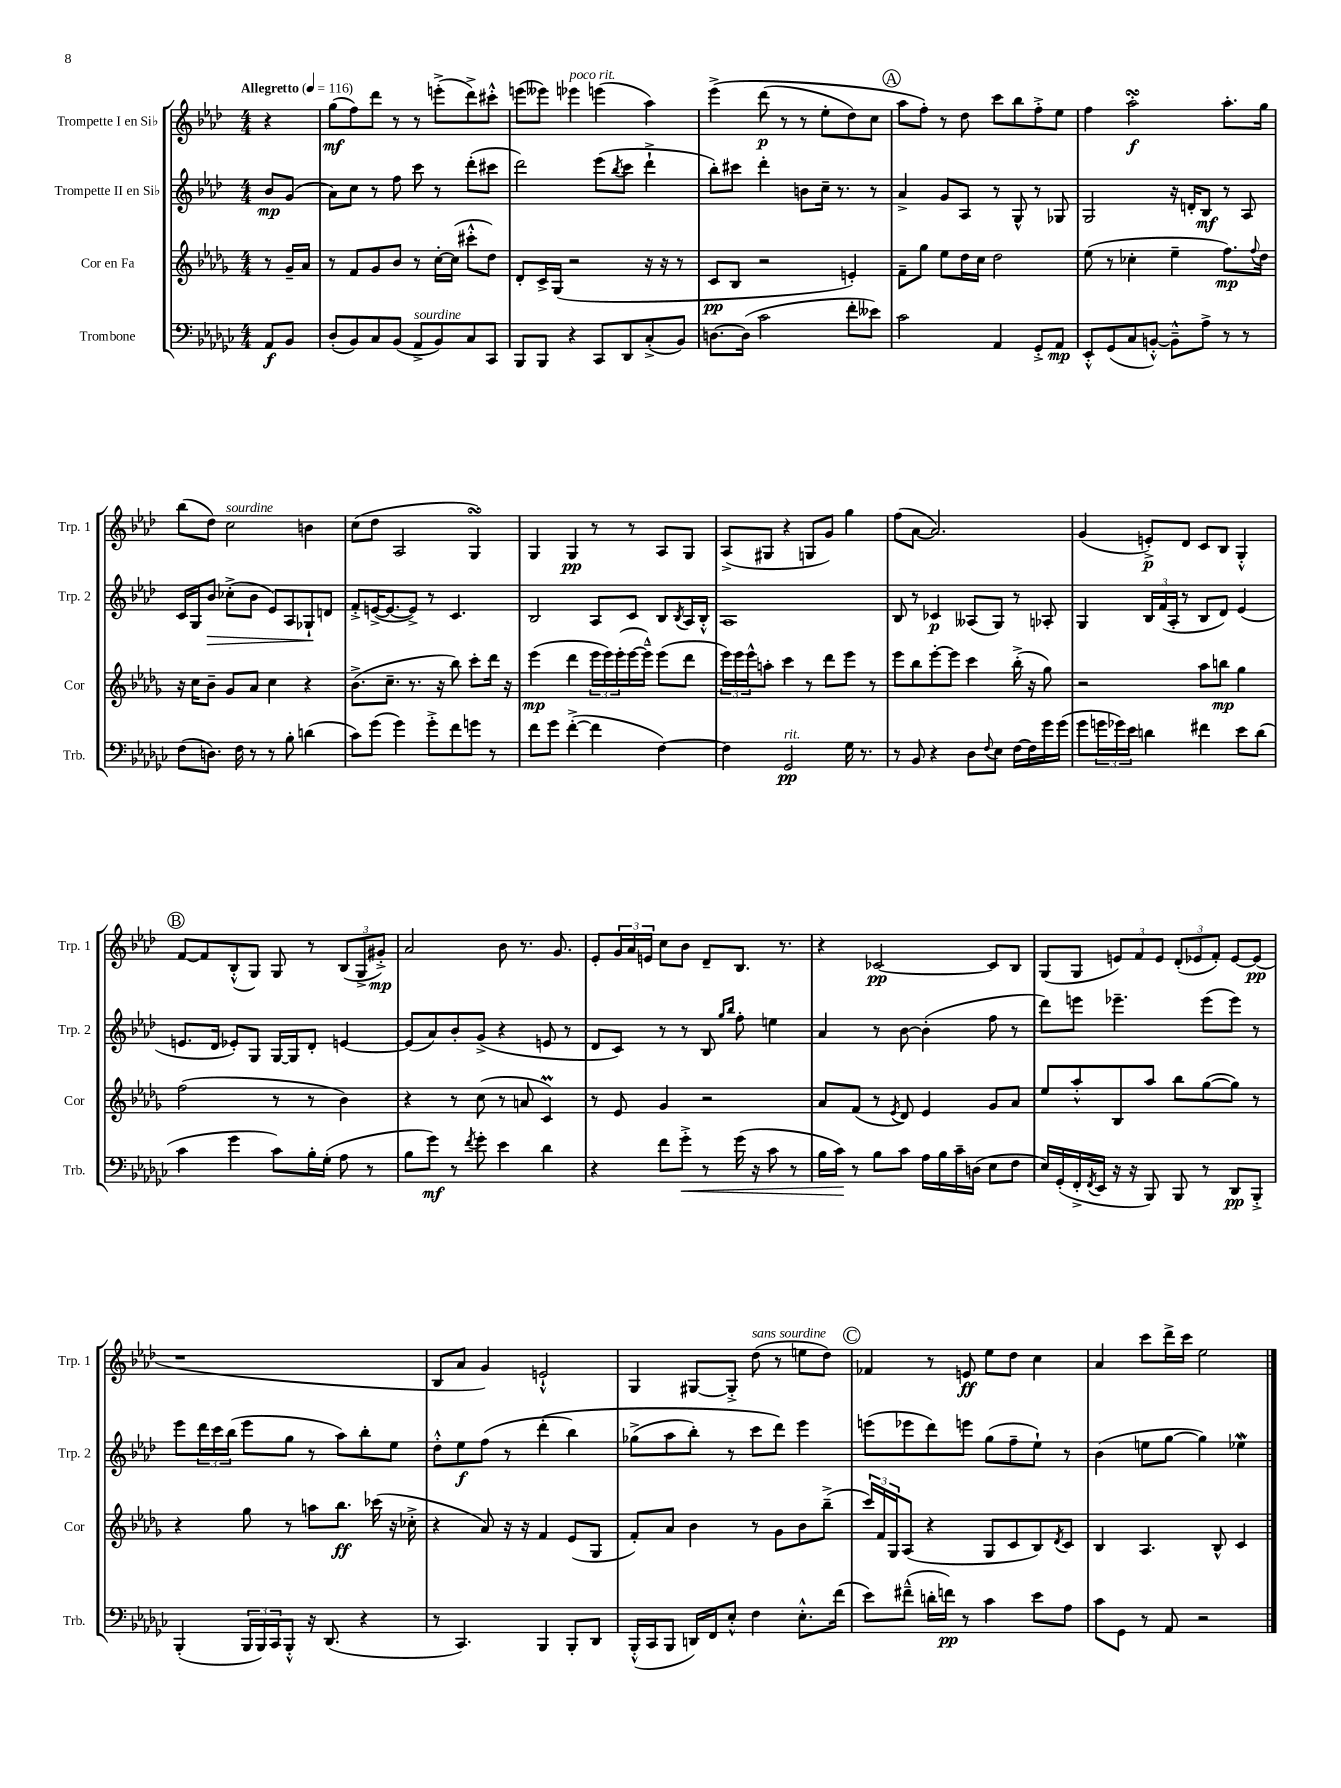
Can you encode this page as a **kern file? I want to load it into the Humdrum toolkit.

**kern	**dynam	**kern	**dynam	**kern	**dynam	**kern	**dynam
*part4	*part4	*part3	*part3	*part2	*part2	*part1	*part1
*staff4	*staff4	*staff3	*staff3	*staff2	*staff2	*staff1	*staff1
*I"Trombone	*	*I"Cor en Fa	*	*I"Trompette II en Si♭	*	*I"Trompette I en Si♭	*
*I'Trb.	*	*I'Cor	*	*I'Trp. 2	*	*I'Trp. 1	*
*clefF4	*	*clefG2	*	*clefG2	*	*clefG2	*
*k[b-e-a-d-g-c-]	*	*k[b-e-a-d-g-]	*	*k[b-e-a-d-]	*	*k[b-e-a-d-]	*
*M4/4	*	*M4/4	*	*M4/4	*	*M4/4	*
*MM116	*	*MM116	*	*MM116	*	*MM116	*
=	=	=	=	=	=	=	=
!	!	!	!	!	!	!LO:TX:a:B:t=Allegretto	!
8AA-/L	f	8r	.	8b-/L	mp	4r	.
8BB-/J	.	16g-~/LL	.	(8g/J	.	.	.
.	.	16a-/JJ	.	.	.	.	.
=1	=1	=1	=1	=1	=1	=1	=1
(8D-'/L	.	8r	.	8a-\L)	.	(8gg\L	mf
8BB-/)	.	8f/L	.	8cc\J	.	8ff\)	.
8C-/	.	8g-/	.	8r	.	8ddd-\J	.
(8BB-/J	.	8b-/J	.	8ff\	.	8r	.
!LO:TX:a:i:t=sourdine	!	!	!	!	!	!	!
8AA-^/L	.	8r	.	8ccc\	.	8r	.
8BB-/)	.	[16cc'\LL	.	8r	.	(8eeen'^\L	.
.	.	(16cc\JJ]	.	.	.	.	.
8C-/	.	8ccc#X'^^\L	.	(8ddd-'\L	.	8ddd-^\)	.
8CC-/J	.	8dd-\J)	.	8ccc#X\J	.	8ccc#X'^^\J	.
=2	=2	=2	=2	=2	=2	=2	=2
8BBB-/L	.	8d-'/L	.	2ddd-\)	.	(8eeen\L	.
8BBB-/J	.	16c^/L	.	.	.	8eee--X\J)	.
.	.	(16G-/JJ	.	.	.	.	.
!	!	!	!	!	!	!LO:TX:a:i:t=poco rit.	!
4r	.	2r	.	.	.	4eee-X\	.
8CC-/L	.	.	.	(8eee-\L	.	(4eeen\	.
.	.	.	.	8qbb-/	.	.	.
8DD-/	.	.	.	8ccc\J	.	.	.
(8C-'^/	.	16r	.	4ddd-`^\	.	4aa-\)	.
.	.	16r	.	.	.	.	.
8BB-/J)	.	8r	.	.	.	.	.
=3	=3	=3	=3	=3	=3	=3	=3
[8.Dn\L	.	8c/L	pp	8bb-'\L)	.	(4eee-^\	.
.	.	8B-/J	.	8ccc#X\J	.	.	.
(16D\Jk]	.	.	.	.	.	.	.
2c-\	.	2r	.	4ddd-'\	.	(8ddd-\	p
.	.	.	.	.	.	8r	.
.	.	.	.	8bn\L	.	8r	.
.	.	.	.	16cc~\Jk	.	8ee-'\L	.
.	.	.	.	8.r	.	.	.
8f'\L	.	4en'/)	.	.	.	8dd-\)	.
8e--X\J)	.	.	.	8r	.	8cc\J	.
!!LO:REH:place=s1:t=A
=4	=4	=4	=4	=4	=4	=4	=4
2c-\	.	8f~\L	.	4a-^/	.	8aa-\L	.
.	.	8gg-\J	.	.	.	8ff'\J)	.
.	.	8ee-\L	.	8g/L	.	8r	.
.	.	16dd-\L	.	8A-/J	.	8dd-\	.
.	.	16cc\JJ	.	.	.	.	.
4AA-/	.	2dd-\	.	8r	.	8ccc\L	.
.	.	.	.	8G^^/	.	8bb-\	.
8GG-'^/L	.	.	.	8r	.	8ff'^\	.
8AA-/J	mp	.	.	8G-X/	.	8ee-\J	.
=5	=5	=5	=5	=5	=5	=5	=5
8EE-'^^/L	.	(8ee-\	.	2G/	.	4ff\	.
(8GG-/	.	8r	.	.	.	.	.
8C-/	.	4cc-X'\	.	.	.	2aa-sSSs'\	f
[8BBn'^^/J)	.	.	.	.	.	.	.
8BB~^^\L]	.	4ee-~\	.	16r	.	.	.
.	.	.	.	16dn'/KL	.	.	.
8A-^\J	.	.	.	8B-/J	mf	.	.
8r	.	8.ff\L)	mp	8r	.	8.aa-'\L	.
8r	.	.	.	8A-/	.	.	.
.	.	8qqff/	.	.	.	.	.
.	.	16dd-\Jk	.	.	.	16gg\Jk	.
!!LO:LB:g=z
=6	=6	=6	=6	=6	=6	=6	=6
(8F\L	.	16r	.	16c/LL	.	(8bb-\L	.
.	.	16cc\KL	.	16G/J	.	.	.
!	!	!	!	!	!LO:HP:b	!	!
8.Dn\J)	.	8b-~\J	.	8b-/J	>	8dd-\J)	.
!	!	!	!	!	!	!LO:TX:a:i:t=sourdine	!
.	.	8g-/L	.	(8cc-X'^\L	.	2cc\	.
16F\	.	.	.	.	.	.	.
8r	.	8a-/J	.	8b-\J	.	.	.
8r	.	4cc\	.	8e-/L)	.	.	.
8B-'\	.	.	.	8A-/	.	.	.
(4dn\	.	4r	.	8G-X`/	.	4bn\	.
.	.	.	.	8dn/J	]	.	.
=7	=7	=7	=7	=7	=7	=7	=7
8c-\L)	.	(8.b-^\L	.	8f'^/L	.	(8cc\L	.
(8g-\J	.	.	.	([16en^/K	.	8dd-\J	.
.	.	8.cc~\J	.	8.e/_	.	.	.
4g-\)	.	.	.	.	.	2A-/	.
.	.	8.r	.	8e^/J])	.	.	.
8g-'^\L	.	.	.	8r	.	.	.
.	.	16r	.	.	.	.	.
8f\	.	8bb-\)	.	4.c/	.	.	.
8gn\J	.	8ccc'\L	.	.	.	4GsSsS/)	.
8r	.	16ddd-\Jk	.	.	.	.	.
.	.	16r	.	.	.	.	.
=8	=8	=8	=8	=8	=8	=8	=8
8f\L	.	(4eee-\	mp	2B-/	.	4G/	.
8g-\J	.	.	.	.	.	.	.
([4f'^\	.	4ddd-\	.	.	.	4G/	pp
4f\]	.	24eee-\LL	.	8A-/L	.	8r	.
.	.	24eee-\)	.	.	.	.	.
.	.	(24eee-'\	.	.	.	.	.
.	.	[16eee-\	.	8c/J	.	8r	.
.	.	16eee-~^^\JJ])	.	.	.	.	.
[4F\)	.	(8eee-\L	.	8B-/L	.	8A-/L	.
.	.	.	.	8qB-/	.	.	.
.	.	8ddd-\J	.	16A-/L	.	8G/J	.
.	.	.	.	16B-'^^/JJ	.	.	.
=9	=9	=9	=9	=9	=9	=9	=9
4F\]	.	24eee-\LL)	.	1A-	.	(8A-^/L	.
.	.	24eee-\	.	.	.	.	.
.	.	24eee-^^\J	.	.	.	.	.
.	.	8aan'\J	.	.	.	8G#X/J	.
!LO:TX:a:i:t=rit.	!	!	!	!	!	!	!
2GG-/	pp	4ccc\	.	.	.	4r	.
.	.	8r	.	.	.	8Gn/L	.
.	.	8ddd-\L	.	.	.	8g/J)	.
16G-\	.	8eee-\J	.	.	.	4gg\	.
8.r	.	.	.	.	.	.	.
.	.	8r	.	.	.	.	.
=10	=10	=10	=10	=10	=10	=10	=10
8r	.	8eee-\L	.	8B-/	.	(8ff\L	.
8BB-/	.	8bb-\	.	8r	.	[8a-\J	.
4r	.	[8eee-'\	.	4c-X/	p	2.a-/])	.
.	.	8eee-\J]	.	.	.	.	.
8D-\L	.	4ccc\	.	(8A--X/L	.	.	.
8qqF/	.	.	.	.	.	.	.
8E-\J	.	.	.	8G/J)	.	.	.
[16F\LL	.	(16bb-'^\	.	8r	.	.	.
16F\]	.	16r	.	.	.	.	.
16g-\	.	8gg-\)	.	8A-X'/	.	.	.
(16g-\JJ	.	.	.	.	.	.	.
=11	=11	=11	=11	=11	=11	=11	=11
8g-\L	.	2r	.	4G/	.	(4g/	.
24gn\L	.	.	.	.	.	.	.
24g-X\)	.	.	.	.	.	.	.
24e-\JJ	.	.	.	.	.	.	.
4dn\	.	.	.	24B-/LL	.	8en'^/L)	p
.	.	.	.	(24f/	.	.	.
.	.	.	.	24A-'/JJ	.	.	.
.	.	.	.	8r	.	8d-/J	.
4f#X\	.	8aa-\L	.	8B-/L	.	8c/L	.
.	.	8bbn\J	mp	8d-/J)	.	8B-/J	.
8e-\L	.	4gg-\	.	(4e-/	.	4G'^^/	.
(8d\J	.	.	.	.	.	.	.
!!LO:LB:g=z
!!LO:REH:place=s1:t=B
=12	=12	=12	=12	=12	=12	=12	=12
4c-\	.	(2ff\	.	8.en/L	.	[8f/L	.
.	.	.	.	.	.	8f/]	.
.	.	.	.	16d-/Jk	.	.	.
4g-\	.	.	.	8e-X'/L)	.	(8B-'^^/	.
.	.	.	.	8G/J	.	8G/J)	.
8c-\L)	.	8r	.	[16G/LL	.	8G/	.
.	.	.	.	16G/J]	.	.	.
16B-'\L	.	8r	.	8d-'/J	.	8r	.
(16G-'\JJ	.	.	.	.	.	.	.
8A-\	.	4b-\)	.	[4en/	.	(12B-/L	.
.	.	.	.	.	.	12G^/	.
8r	.	.	.	.	.	.	.
.	.	.	.	.	.	12g#X'^/J)	mp
=13	=13	=13	=13	=13	=13	=13	=13
8B-\L	.	4r	.	(8e/L]	.	2a-/	.
8g-\J)	mf	.	.	8a-/)	.	.	.
8r	.	8r	.	8b-'/	.	.	.
8qf/	.	.	.	.	.	.	.
8g-'\	.	(8cc\	.	(8g^/J	.	.	.
4e-\	.	8r	.	4r	.	8b-\	.
.	.	8an/	.	.	.	8.r	.
4d-\	.	4cm/)	.	8en/	.	.	.
.	.	.	.	.	.	8.g/	.
.	.	.	.	8r	.	.	.
=14	=14	=14	=14	=14	=14	=14	=14
4r	.	8r	.	8d-/L	.	8e-'/L	.
.	.	8e-/	.	8c/J)	.	24g/L	.
.	.	.	.	.	.	24a-/	.
.	.	.	.	.	.	24en/JJ	.
8f\L	.	4g-/	.	8r	.	8cc\L	.
!	!LO:HP:b	!	!	!	!	!	!
8g-'^\J	<	.	.	8r	.	8b-\J	.
8r	.	2r	.	8B-/	.	8d-~/L	.
.	.	.	.	16qqgg/LL	.	.	.
.	.	.	.	16qqbb-/JJ	.	.	.
(16g-\	.	.	.	8ff'\	.	8.B-/J	.
16r	.	.	.	.	.	.	.
8c-\	.	.	.	4een\	.	.	.
.	.	.	.	.	.	8.r	.
8r	.	.	.	.	.	.	.
=15	=15	=15	=15	=15	=15	=15	=15
16B-\LL	.	8a-/L	.	4a-/	.	4r	.
16c-\JJ)	.	.	.	.	.	.	.
8r	[	(8f/J	.	.	.	.	.
8B-\L	.	8r	.	8r	.	[2c-X/	pp
.	.	8qe-/	.	.	.	.	.
8c-\J	.	8d-/)	.	[8b-\	.	.	.
16A-\LL	.	4e-/	.	(4b-'\]	.	.	.
16B-\	.	.	.	.	.	.	.
16c-~\	.	.	.	.	.	.	.
(16Dn\JJ	.	.	.	.	.	.	.
8E-\L	.	8g-/L	.	8ff\	.	8c-/L]	.
8F\J	.	8a-/J	.	8r	.	8B-/J	.
=16	=16	=16	=16	=16	=16	=16	=16
16E-/LL)	.	8ee-/L	.	8ddd-\L)	.	(8G/L	.
(16GG-'/	.	.	.	.	.	.	.
16FF'^/	.	8aa-'^^/	.	8eeen\J	.	8G/J	.
8qFF/	.	.	.	.	.	.	.
16EE-/JJ	.	.	.	.	.	.	.
16r	.	8B-/	.	4.eee-X~\	.	12en/L)	.
16r	.	.	.	.	.	.	.
.	.	.	.	.	.	12f/	.
8BBB-/)	.	8aa-/J	.	.	.	.	.
.	.	.	.	.	.	12e/J	.
8BBB-/	.	8bb-\L	.	.	.	(12d-'/L	.
.	.	.	.	.	.	12e-X/	.
8r	.	([8gg-\	.	(8eee-\L	.	.	.
.	.	.	.	.	.	12f'/J)	.
8DD-/L	pp	8gg-\J])	.	8eee-\J)	.	[8e-/L	.
8BBB-'^/J	.	8r	.	8r	.	(8e-/J]	pp
!!LO:LB:g=z
=17	=17	=17	=17	=17	=17	=17	=17
(4BBB-'/	.	4r	.	8eee-\L	.	1r	.
.	.	.	.	24ddd-\L	.	.	.
.	.	.	.	24ccc\	.	.	.
.	.	.	.	(24bb-\JJ	.	.	.
24BBB-/LL	.	8gg-\	.	8eee-\L	.	.	.
24BBB-/)	.	.	.	.	.	.	.
24CC-/J	.	.	.	.	.	.	.
8BBB-'^^/J	.	8r	.	8gg\J	.	.	.
16r	.	8aan\L	.	8r	.	.	.
(8.DD-/	.	.	.	.	.	.	.
.	.	8.bb-\J	ff	8aa-\L)	.	.	.
4r	.	.	.	8bb-'\	.	.	.
.	.	(16ccc-X\	.	.	.	.	.
.	.	16r	.	8ee-\J	.	.	.
.	.	16cc-X'^\	.	.	.	.	.
=18	=18	=18	=18	=18	=18	=18	=18
8r	.	4r	.	8dd-'^^\L	.	8B-/L	.
4.CC-/)	.	.	.	8ee-\	f	8a-/J	.
.	.	8a-/)	.	(8ff\J	.	4g/)	.
.	.	16r	.	8r	.	.	.
.	.	16r	.	.	.	.	.
4BBB-/	.	4f/	.	(4ddd-'\	.	2en`^^/	.
8BBB-'/L	.	(8e-/L	.	4bb-\)	.	.	.
8DD-/J	.	8G-/J	.	.	.	.	.
=19	=19	=19	=19	=19	=19	=19	=19
(16BBB-'^^/LL	.	8f'/L)	.	(8gg-X^\L	.	4G/	.
16CC-/J	.	.	.	.	.	.	.
8BBB-/J	.	8a-/J	.	8aa-\	.	.	.
16DDn/LL)	.	4b-\	.	8bb-'\J)	.	[8G#X/L	.
16FF/J	.	.	.	.	.	.	.
8E-'^^/J	.	.	.	8r	.	8G#'^/J]	.
!	!	!	!	!	!	!LO:TX:a:i:t=sans sourdine	!
4F\	.	8r	.	8ccc\L	.	(8dd-\	.
.	.	8g-\L	.	8ddd-\J)	.	8r	.
8.E-'^^\L	.	8b-\	.	4eee-\	.	8een\L	.
.	.	(8bb-~^\J	.	.	.	8dd-\J)	.
(16f\Jk	.	.	.	.	.	.	.
!!LO:REH:place=s1:t=C
=20	=20	=20	=20	=20	=20	=20	=20
8e-\L)	.	24ccc/LL)	.	(8eeen\L	.	4f-X/	.
.	.	24f/	.	.	.	.	.
.	.	24G-/J	.	.	.	.	.
(8f#X~^^\J	.	(8A-/J	.	8eee-X\	.	.	.
16dn'\LL	.	4r	.	8ddd-\)	.	8r	.
16fn\JJ)	pp	.	.	.	.	.	.
8r	.	.	.	8eeen\J	.	8en/	ff
4c-\	.	8G-/L	.	(8gg\L	.	8ee-\L	.
.	.	8c/	.	8ff~\	.	8dd-\J	.
8e-\L	.	8B-/)	.	8ee-`\J)	.	4cc\	.
.	.	8qd-/	.	.	.	.	.
8A-\J	.	8c/J	.	8r	.	.	.
=21	=21	=21	=21	=21	=21	=21	=21
8c-\L	.	4B-/	.	(4b-\	.	4a-/	.
8GG-\J	.	.	.	.	.	.	.
8r	.	4.A-/	.	8een\L	.	8ccc\L	.
8AA-/	.	.	.	[8gg\J	.	16ddd-^\L	.
.	.	.	.	.	.	16ccc\JJ	.
2r	.	.	.	4gg\])	.	2ee-\	.
.	.	8B-^^/	.	.	.	.	.
.	.	4c/	.	4ee-XW\	.	.	.
==	==	==	==	==	==	==	==
*-	*-	*-	*-	*-	*-	*-	*-
